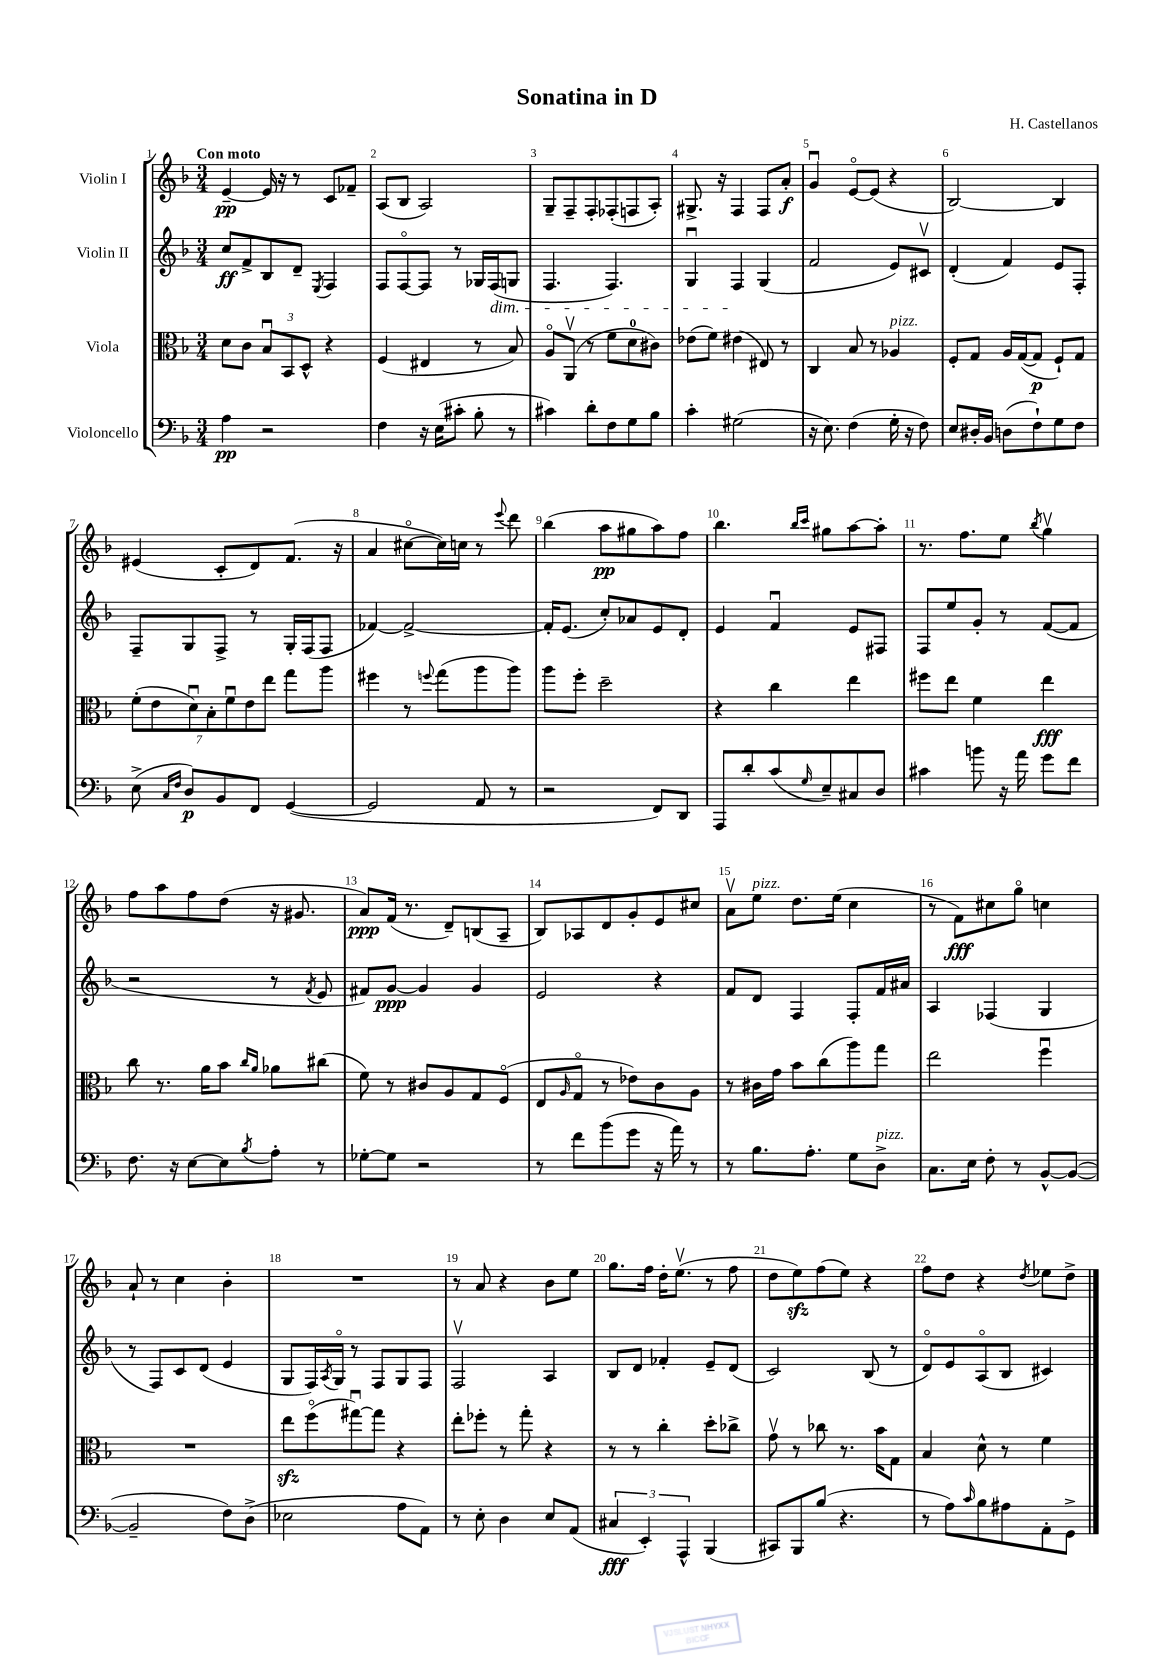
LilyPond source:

\header { title = "Sonatina in D" composer = "H. Castellanos" }
<<
\new StaffGroup <<
\new Staff = "s0" \with { instrumentName = "Violin I" } {
    \clef treble \key f \major \numericTimeSignature \time 3/4 \tempo "Con moto"
    e'4~--\pp e'16 r16 r8 c'8 fes'8-- |
    a8( bes8 a2) |
    g8-- f8-- f8-. fes8-.( f8 a8-.) |
    gis8.-> r16 f4 f8 a'8-.\f |
    g'4\downbow e'8~\flageolet e'8( r4 |
    bes2~) bes4 |
    eis'4( c'8-. d'8) f'8.( r16 |
    a'4 cis''8~\flageolet cis''16) c''16 r8 \appoggiatura { e'''8 } d'''8 |
    bes''4( a''8\pp gis''8 a''8) f''8 |
    bes''4. \grace { bes''16 c'''16 } gis''8 a''8~ a''8-. |
    r8. f''8. e''8 \acciaccatura { bes''8 } g''4\upbow |
    f''8 a''8 f''8 d''8( r16 gis'8. |
    a'8\ppp) f'16( r8. d'8--) b8( a8-- |
    bes8) aes8 d'8 g'8-. e'8 cis''8 |
    a'8\upbow e''8^\markup { \italic "pizz." } d''8. e''16( c''4 |
    r8 f'8\fff) cis''8 g''8\flageolet c''4 |
    a'8-! r8 c''4 bes'4-. |
    R2. |
    r8 a'8 r4 bes'8 e''8 |
    g''8. f''16 d''16-. e''8.\upbow( r8 f''8 |
    d''8 e''8\sfz) f''8( e''8) r4 |
    f''8 d''8 r4 \acciaccatura { d''8 } ees''8 d''8-> \bar "|." |
}
\new Staff = "s1" \with { instrumentName = "Violin II" } {
    \clef treble \key f \major \numericTimeSignature \time 3/4
    c''8\ff f'8-> bes8 d'8-- \acciaccatura { e8 } f4 |
    f8 f8~\flageolet f8 r8 ges16 f16\dim( g8 |
    f4. f4.) |
    g4\downbow f4\! g4( |
    f'2 e'8) cis'8\upbow |
    d'4-.( f'4) e'8 f8-. |
    f8-- g8 f8-> r8 g16-. f16( f8 |
    fes'4~) fes'2~-> |
    fes'16-. e'8.( c''8-.) aes'8 e'8 d'8-. |
    e'4 f'4\downbow e'8 fis8 |
    f8 e''8 g'8-. r8 f'8~( f'8 |
    r2 r8 \acciaccatura { f'8 } e'8 |
    fis'8) g'8~\ppp g'4 g'4 |
    e'2 r4 |
    f'8 d'8 f4 f8-. f'16 ais'16 |
    a4 fes4( g4 |
    r8 f8) c'8 d'8( e'4 |
    g8 f16) \acciaccatura { a8 } g16\flageolet r8 f8 g8 f8 |
    f2\upbow a4 |
    bes8 d'8 fes'4-. e'8-- d'8( |
    c'2) bes8( r8 |
    d'8\flageolet) e'8 a8\flageolet( bes8 cis'4) \bar "|." |
}
\new Staff = "s2" \with { instrumentName = "Viola" } {
    \clef alto \key f \major \numericTimeSignature \time 3/4
    d'8 c'8 \tuplet 3/2 { bes8\downbow bes,8 d8-^ } r4 |
    f4( eis4 r8 bes8) |
    a8\flageolet a,8\upbow( r8 f'8 d'8-0 cis'8) |
    ees'8( f'8) eis'4( eis8) r8 |
    c4 bes8 r8 aes4^\markup { \italic "pizz." } |
    f8-. g8 a16 g16~( g8\p f8-!) g8 |
    \tuplet 7/4 { f'8-.( e'8 d'8\downbow) bes8-. f'8\downbow e'8 e''8 } g''8 a''8 |
    fis''4 r8 \appoggiatura { f''8 } g''8( a''8 a''8) |
    a''8 f''8-. d''2-- |
    r4 c''4 e''4 |
    fis''8 e''8 f'4 e''4\fff |
    c''8 r8. a'16 bes'8 \grace { c''16 a'16 } aes'8 cis''8( |
    f'8) r8 cis'8 a8 g8 f8\flageolet( |
    e8 \grace { a16 } g8\flageolet r8 ees'8) c'8 a8 |
    r8 cis'16 g'16 bes'8 c''8( a''8) g''8 |
    e''2 f''4\downbow |
    R2. |
    e''8\sfz f''8\flageolet( gis''8~\downbow) gis''8 r4 |
    e''8-. fes''8-. r8 g''8-. r4 |
    r8 r8 c''4-. d''8-. ces''8-> |
    g'8\upbow r8 ces''8 r8. bes'16 g8 |
    bes4 d'8-^ r8 f'4 \bar "|." |
}
\new Staff = "s3" \with { instrumentName = "Violoncello" } {
    \clef bass \key f \major \numericTimeSignature \time 3/4
    a4\pp r2 |
    f4 r16 e16( cis'8-. bes8-. r8 |
    cis'4) d'8-. f8 g8 bes8 |
    c'4-. gis2( |
    r16 e8.) f4( g16-. r16 f8) |
    e8 dis16-. bes,16 d8( f8-!) g8 f8 |
    e8->( \grace { c16 f16 } d8\p) bes,8 f,8 g,4~( |
    g,2 a,8 r8 |
    r2 f,8) d,8 |
    a,,8 d'8-. c'8( \grace { g16 } e8--) cis8 d8 |
    cis'4 b'8 r16 a'16 g'8 f'8 |
    f8. r16 e8~ e8 \acciaccatura { bes8 } a8-. r8 |
    ges8~-. ges8 r2 |
    r8 f'8 bes'8( g'8 r16 a'16) r8 |
    r8 bes8. a8.-. g8 d8->^\markup { \italic "pizz." } |
    c8. e16 f8-. r8 bes,8~-^ bes,8~( |
    bes,2-- f8) d8->( |
    ees2 a8 a,8) |
    r8 e8-. d4 e8 a,8( |
    \tuplet 3/2 { cis4\fff e,4-.) a,,4-^ } bes,,4( |
    cis,8) bes,,8 bes8( r4. |
    r8 a8) \grace { c'16 } bes8 ais8 a,8-. g,8-> \bar "|." |
}
>>
>>
\layout { \context { \Score \override BarNumber.break-visibility = ##(#f #t #t) barNumberVisibility = #all-bar-numbers-visible } }
